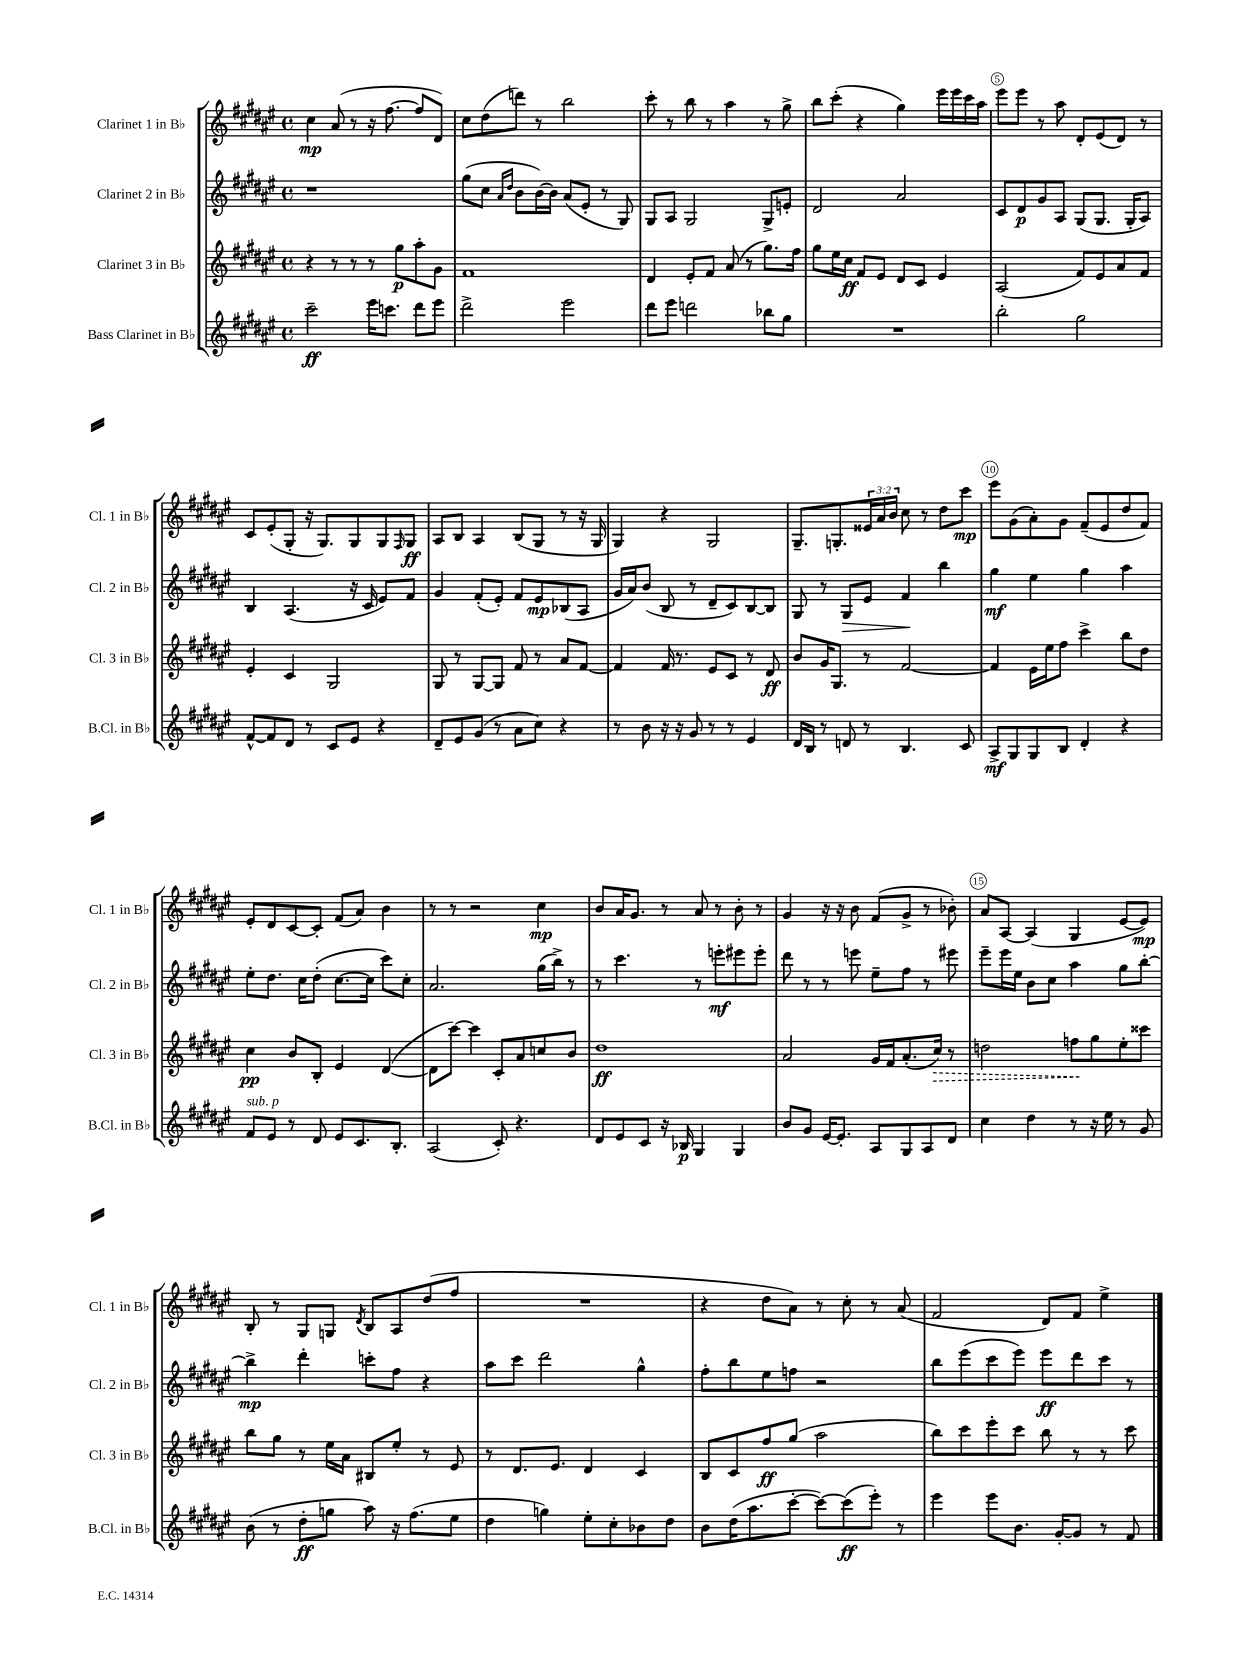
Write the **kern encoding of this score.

**kern	**dynam	**kern	**dynam	**kern	**dynam	**kern	**dynam
*part4	*part4	*part3	*part3	*part2	*part2	*part1	*part1
*staff4	*staff4	*staff3	*staff3	*staff2	*staff2	*staff1	*staff1
*I"Bass Clarinet in B♭	*	*I"Clarinet 3 in B♭	*	*I"Clarinet 2 in B♭	*	*I"Clarinet 1 in B♭	*
*I'B.Cl. in B♭	*	*I'Cl. 3 in B♭	*	*I'Cl. 2 in B♭	*	*I'Cl. 1 in B♭	*
*clefG2	*	*clefG2	*	*clefG2	*	*clefG2	*
*k[f#c#g#d#a#e#]	*	*k[f#c#g#d#a#e#]	*	*k[f#c#g#d#a#e#]	*	*k[f#c#g#d#a#e#]	*
*M4/4	*	*M4/4	*	*M4/4	*	*M4/4	*
*met(c)	*	*met(c)	*	*met(c)	*	*met(c)	*
=1	=1	=1	=1	=1	=1	=1	=1
2ccc#~\	ff	4r	.	1r	.	4cc#\	mp
.	.	8r	.	.	.	(8a#/	.
.	.	8r	.	.	.	8r	.
16eee#\KL	.	8r	.	.	.	16r	.
8.cccn\J	.	.	.	.	.	[8.ff#\	.
.	.	8gg#\L	p	.	.	.	.
8ddd#\L	.	8aa#'\	.	.	.	8ff#/L]	.
8eee#\J	.	8g#\J	.	.	.	8d#/J)	.
=2	=2	=2	=2	=2	=2	=2	=2
2ddd#^\	.	1f#	.	(8gg#\L	.	8cc#\L	.
.	.	.	.	8cc#\J	.	(8dd#\	.
.	.	.	.	16qqa#/LL	.	.	.
.	.	.	.	16qqdd#/JJ	.	.	.
.	.	.	.	8b\L	.	8dddn\J)	.
.	.	.	.	[16b\L)	.	8r	.
.	.	.	.	16b\JJ]	.	.	.
2eee#\	.	.	.	(8a#/L	.	2bb\	.
.	.	.	.	8e#'/J	.	.	.
.	.	.	.	8r	.	.	.
.	.	.	.	8G#/)	.	.	.
=3	=3	=3	=3	=3	=3	=3	=3
8ddd#\L	.	4d#/	.	8G#/L	.	8ccc#'\	.
8eee#\J	.	.	.	8A#/J	.	8r	.
2dddn\	.	8e#'/L	.	2G#/	.	8bb\	.
.	.	8f#/J	.	.	.	8r	.
.	.	(8a#/	.	.	.	4aa#\	.
.	.	8r	.	.	.	.	.
8bb-X\L	.	8.gg#\L)	.	8G#^/L	.	8r	.
8gg#\J	.	.	.	8en'/J	.	8gg#^\	.
.	.	16ff#\Jk	.	.	.	.	.
=4	=4	=4	=4	=4	=4	=4	=4
1r	.	8gg#\L	.	2d#/	.	8bb\L	.
.	.	16ee#\L	.	.	.	(8ccc#'\J	.
.	.	16cc#\JJ	ff	.	.	.	.
.	.	8f#/L	.	.	.	4r	.
.	.	8e#/J	.	.	.	.	.
.	.	8d#/L	.	2a#/	.	4gg#\)	.
.	.	8c#/J	.	.	.	.	.
.	.	4e#/	.	.	.	16eee#\LL	.
.	.	.	.	.	.	16eee#\	.
.	.	.	.	.	.	16ccc#\	.
.	.	.	.	.	.	16aa#\JJ	.
=5	=5	=5	=5	=5	=5	=5	=5
2bb'\	.	(2A#/	.	8c#/L	.	8eee#\L	.
.	.	.	.	8d#/	p	8eee#\J	.
.	.	.	.	8g#/	.	8r	.
.	.	.	.	8A#/J	.	8aa#\	.
2gg#\	.	8f#/L)	.	(8G#/L	.	8d#'/L	.
.	.	8e#/	.	8.G#/J	.	(8e#/	.
.	.	8a#/	.	.	.	8d#/J)	.
.	.	.	.	16G#'/KL	.	.	.
.	.	8f#/J	.	8A#/J)	.	8r	.
!!LO:LB:g=z
=6	=6	=6	=6	=6	=6	=6	=6
[8f#^^/L	.	4e#'/	.	4B/	.	8c#/L	.
8f#/]	.	.	.	.	.	(8e#'/	.
8d#/J	.	4c#/	.	(4.A#/	.	8G#'/J	.
8r	.	.	.	.	.	16r	.
.	.	.	.	.	.	8.G#/L)	.
8c#/L	.	2G#/	.	.	.	.	.
8e#/J	.	.	.	16r	.	8G#/	.
.	.	.	.	16c#/	.	.	.
4r	.	.	.	8e#/L)	.	8G#/	.
.	.	.	.	.	.	16qqF#/	.
.	.	.	.	8f#/J	.	8G#/J	ff
=7	=7	=7	=7	=7	=7	=7	=7
8d#~/L	.	8G#/	.	4g#/	.	8A#/L	.
8e#/	.	8r	.	.	.	8B/J	.
(8g#/J	.	[8G#/L	.	(8f#'/L	.	4A#/	.
8r	.	8G#/J]	.	8e#'/J)	.	.	.
8a#\L	.	8f#/	.	8f#/L	.	(8B/L	.
8cc#\J)	.	8r	.	8e#/	mp	8G#/J	.
4r	.	8a#/L	.	(8B-X/	.	8r	.
.	.	[8f#/J	.	8A#/J	.	16r	.
.	.	.	.	.	.	16G#/	.
=8	=8	=8	=8	=8	=8	=8	=8
8r	.	4f#/]	.	16g#/LL	.	4G#/)	.
.	.	.	.	16a#/J)	.	.	.
8b\	.	.	.	(8b/J	.	.	.
16r	.	16f#/	.	8B/	.	4r	.
16r	.	8.r	.	.	.	.	.
8g#/	.	.	.	8r	.	.	.
8r	.	8e#/L	.	8d#~/L	.	2G#/	.
8r	.	8c#/J	.	8c#/)	.	.	.
4e#/	.	8r	.	[8B/	.	.	.
.	.	8d#/	ff	8B/J]	.	.	.
=9	=9	=9	=9	=9	=9	=9	=9
16d#/LL	.	8b/L	.	8G#/	.	8.G#~/L	.
16B/JJ	.	.	.	.	.	.	.
8r	.	16g#/K	.	8r	.	.	.
.	.	8.G#/J	.	.	.	8.Gn'/	.
!	!	!	!	!	!LO:HP:b	!	!
8dn/	.	.	.	8G#/L	>	.	.
8r	.	8r	.	8e#/J	.	24e##X/L	.
.	.	.	.	.	.	24a#/	.
.	.	.	.	.	.	24b/JJ	.
4.B/	.	[2f#/	.	4f#/	.	8cc#\	.
.	.	.	.	.	.	8r	.
.	.	.	.	4bb\	]	8dd#\L	.
8c#/	.	.	.	.	.	8ccc#\J	mp
=10	=10	=10	=10	=10	=10	=10	=10
8A#^/L	mf	4f#/]	.	4gg#\	mf	8eee#\L	.
8G#/	.	.	.	.	.	(8g#\	.
8G#/	.	16e#\LL	.	4ee#\	.	8a#'\)	.
.	.	16ee#\J	.	.	.	.	.
8B/J	.	8ff#\J	.	.	.	8g#\J	.
4d#'/	.	4ccc#^\	.	4gg#\	.	(8f#~/L	.
.	.	.	.	.	.	8e#/	.
4r	.	8bb\L	.	4aa#\	.	8dd#/	.
.	.	8dd#\J	.	.	.	8f#/J)	.
!!LO:LB:g=z
=11	=11	=11	=11	=11	=11	=11	=11
!LO:TX:a:i:t=sub. p	!	!	!	!	!	!	!
8f#/L	.	4cc#\	pp	8ee#'\L	.	8e#'/L	.
8e#/J	.	.	.	8.dd#\J	.	8d#/	.
8r	.	8b/L	.	.	.	[8c#/	.
.	.	.	.	16cc#\KL	.	.	.
8d#/	.	8B'/J	.	(8dd#'\J	.	8c#'/J]	.
8e#/L	.	4e#/	.	[8.cc#\L	.	(8f#/L	.
8.c#/	.	.	.	.	.	8a#/J)	.
.	.	.	.	16cc#\Jk]	.	.	.
.	.	([4d#/	.	8ccc#\L)	.	4b\	.
8.B'/J	.	.	.	.	.	.	.
.	.	.	.	8cc#'\J	.	.	.
=12	=12	=12	=12	=12	=12	=12	=12
(2A#/	.	8d#\L]	.	2.a#/	.	8r	.
.	.	[8ccc#\J)	.	.	.	8r	.
.	.	4ccc#\]	.	.	.	2r	.
8c#'/)	.	8c#'/L	.	.	.	.	.
4.r	.	8a#/	.	.	.	.	.
.	.	8ccn/	.	(16gg#\LL	.	4cc#\	mp
.	.	.	.	16bb^\JJ)	.	.	.
.	.	8b/J	.	8r	.	.	.
=13	=13	=13	=13	=13	=13	=13	=13
8d#/L	.	1dd#	ff	8r	.	8b/L	.
8e#/	.	.	.	4.ccc#\	.	16a#/K	.
.	.	.	.	.	.	8.g#/J	.
8c#/J	.	.	.	.	.	.	.
16r	.	.	.	.	.	8r	.
16B-X/	p	.	.	.	.	.	.
4G#/	.	.	.	8r	.	8a#/	.
.	.	.	.	8eeen'\L	mf	8r	.
4G#/	.	.	.	8eee#X\	.	8b'\	.
.	.	.	.	8eee#'\J	.	8r	.
=14	=14	=14	=14	=14	=14	=14	=14
8b/L	.	2a#/	.	8ddd#\	.	4g#/	.
8g#/J	.	.	.	8r	.	.	.
[16e#/KL	.	.	.	8r	.	16r	.
8.e#'/J]	.	.	.	.	.	16r	.
.	.	.	.	8eeen\	.	8b\	.
8A#/L	.	16g#/LL	.	8ee#~\L	.	(8f#/L	.
.	.	16f#/J	.	.	.	.	.
8G#/	.	(8.a#'/	.	8ff#\J	.	8g#^/J	.
8A#/	.	.	.	8r	.	8r	.
!	!	!	!LO:HP:b	!	!	!	!
.	.	16cc#/Jk)	>	.	.	.	.
8d#/J	.	8r	.	8eee#X\	.	8b-X'\)	.
=15	=15	=15	=15	=15	=15	=15	=15
4cc#\	.	2ddn\	.	8eee#~\L	.	8a#/L	.
.	.	.	.	16eee#\L	.	[8A#/J	.
.	.	.	.	16ee#\JJ	.	.	.
4dd#\	.	.	.	8b\L	.	(4A#/]	.
.	.	.	.	8cc#\J	.	.	.
8r	.	8ffn\L	.	4aa#\	.	4G#/	.
16r	.	8gg#\	]	.	.	.	.
16ee#\	.	.	.	.	.	.	.
8r	.	8ee#'\	.	8gg#\L	.	[8e#/L	.
8g#/	.	8ccc##X\J	.	[8bb'\J	.	8e#/J])	mp
!!LO:LB:g=z
=16	=16	=16	=16	=16	=16	=16	=16
(8b\	.	8bb\L	.	4bb^\]	mp	8B'/	.
8r	.	8gg#\J	.	.	.	8r	.
8dd#'\L	ff	8r	.	4ddd#'\	.	8G#/L	.
8ggn\J	.	16ee#\LL	.	.	.	8Gn/J	.
.	.	16a#\JJ	.	.	.	.	.
.	.	.	.	.	.	8qd#/	.
8aa#\)	.	8B#X/L	.	8cccn'\L	.	8B/L	.
16r	.	8ee#'/J	.	8ff#\J	.	8A#/	.
(8.ff#\L	.	.	.	.	.	.	.
.	.	8r	.	4r	.	(8dd#/	.
8ee#\J	.	8e#/	.	.	.	8ff#/J	.
=17	=17	=17	=17	=17	=17	=17	=17
4dd#\	.	8r	.	8aa#\L	.	1r	.
.	.	8.d#/L	.	8ccc#\J	.	.	.
4ggn\)	.	.	.	2ddd#\	.	.	.
.	.	8.e#/J	.	.	.	.	.
8ee#'\L	.	4d#/	.	.	.	.	.
8cc#'\	.	.	.	.	.	.	.
8b-X\	.	4c#/	.	4gg#^^\	.	.	.
8dd#\J	.	.	.	.	.	.	.
=18	=18	=18	=18	=18	=18	=18	=18
8b\L	.	8B/L	.	8ff#'\L	.	4r	.
(16dd#\K	.	8c#/	.	8bb\	.	.	.
8.aa#\	.	.	.	.	.	.	.
.	.	8ff#/	ff	8ee#\	.	8dd#\L	.
[8ccc#'\J	.	(8gg#/J	.	8ffn\J	.	8a#\J)	.
8ccc#\L_)	.	2aa#\	.	2r	.	8r	.
(8ccc#\]	ff	.	.	.	.	8cc#'\	.
8eee#'\J)	.	.	.	.	.	8r	.
8r	.	.	.	.	.	(8a#/	.
=19	=19	=19	=19	=19	=19	=19	=19
4eee#\	.	8bb\L)	.	8bb\L	.	2f#/	.
.	.	8ccc#\	.	(8eee#\	.	.	.
8eee#\L	.	8eee#'\	.	8ccc#\	.	.	.
8.b\J	.	8ccc#\J	.	8eee#\J)	.	.	.
.	.	8bb\	.	8eee#\L	ff	8d#/L)	.
[16g#'/KL	.	.	.	.	.	.	.
8g#/J]	.	8r	.	8ddd#\	.	8f#/J	.
8r	.	8r	.	8ccc#\J	.	4ee#^\	.
8f#/	.	8ccc#\	.	8r	.	.	.
==	==	==	==	==	==	==	==
*-	*-	*-	*-	*-	*-	*-	*-
